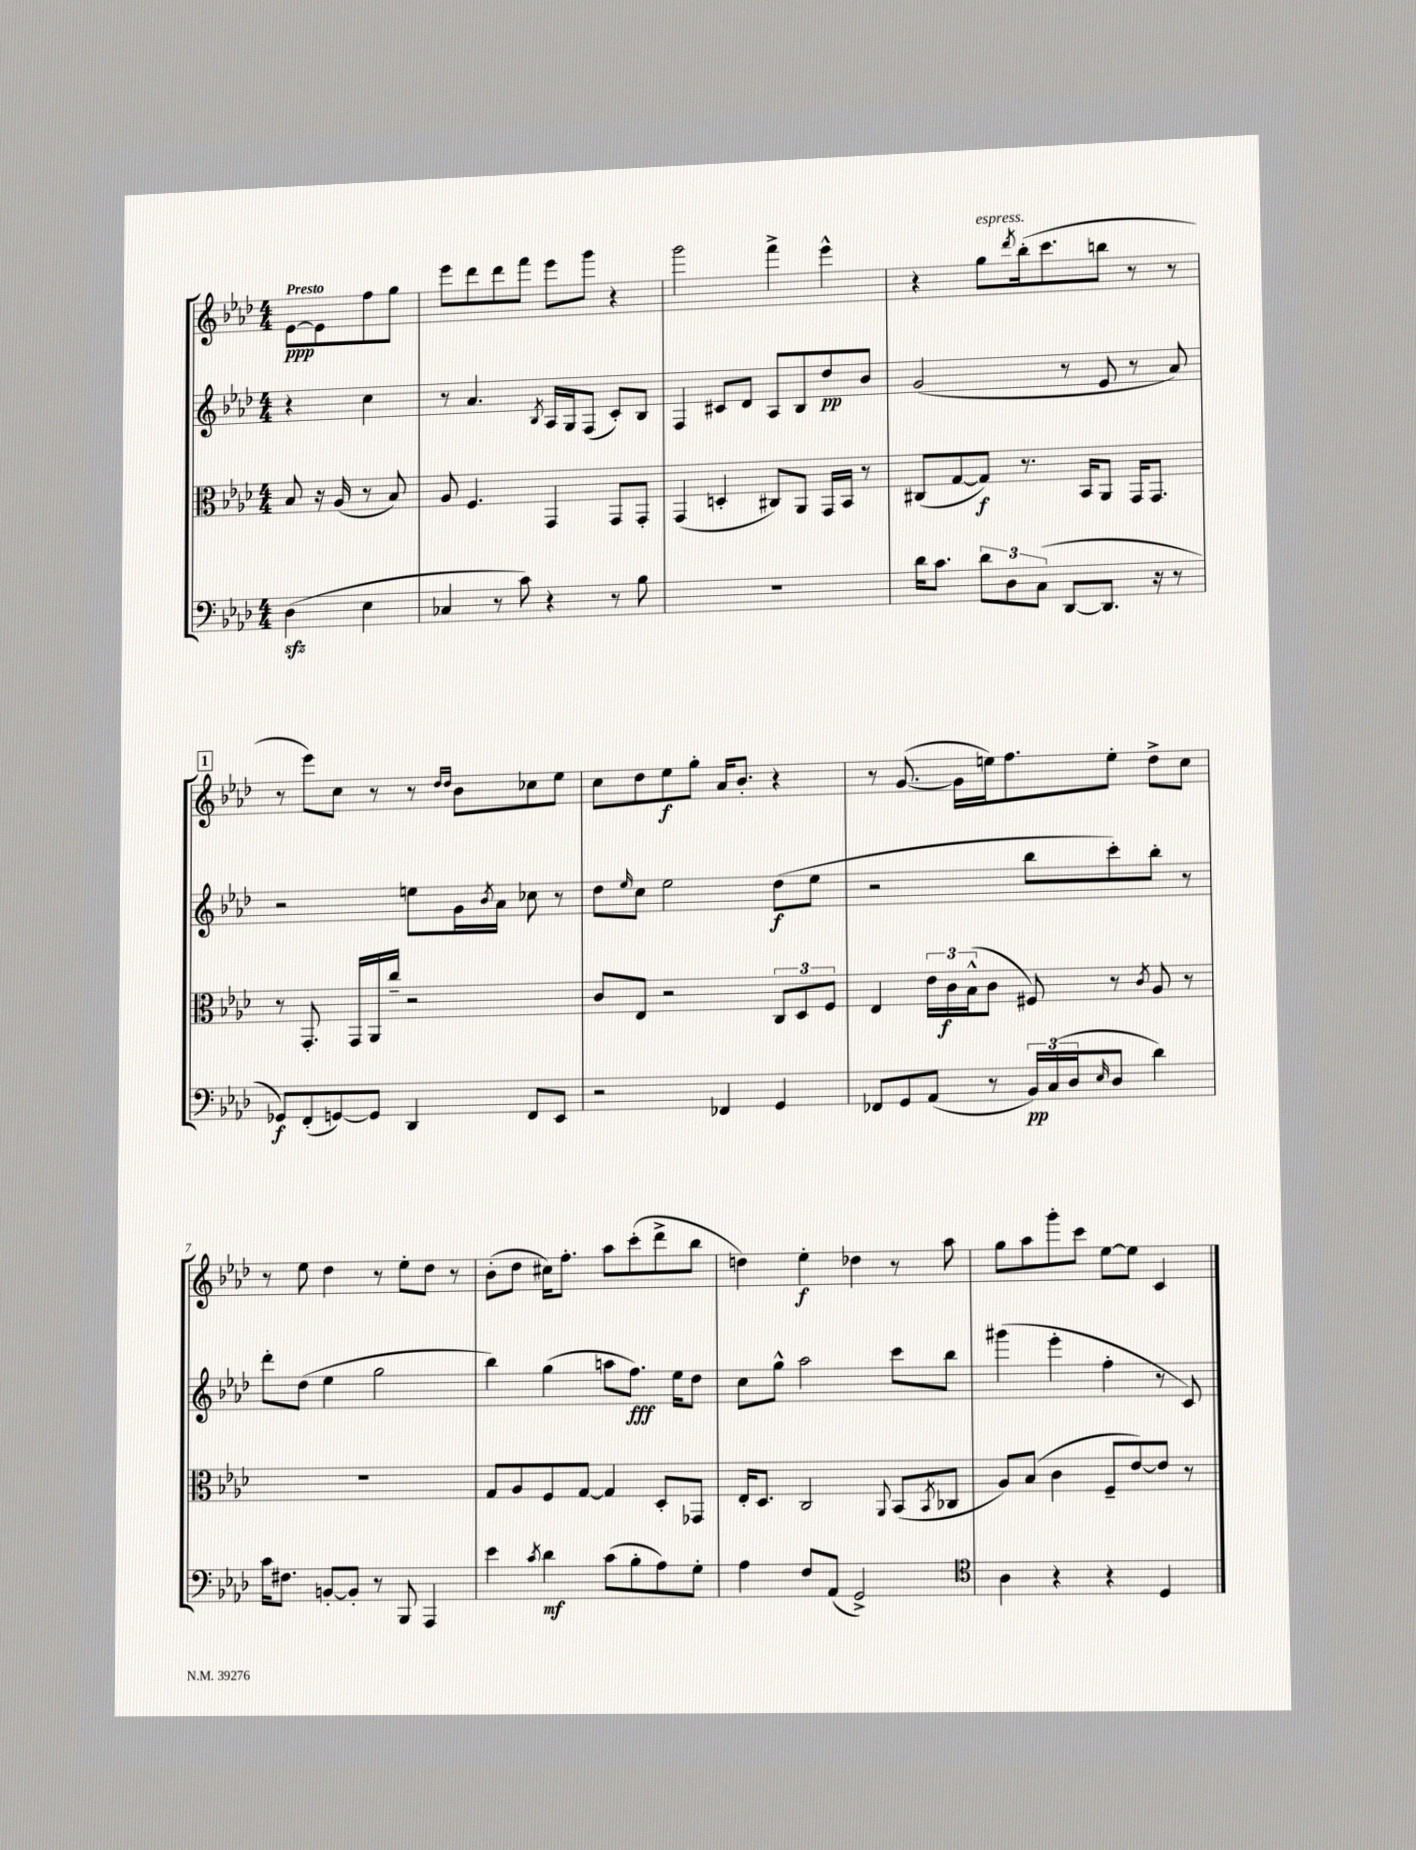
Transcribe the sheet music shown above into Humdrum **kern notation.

**kern	**dynam	**kern	**dynam	**kern	**dynam	**kern	**dynam
*part4	*part4	*part3	*part3	*part2	*part2	*part1	*part1
*staff4	*staff4	*staff3	*staff3	*staff2	*staff2	*staff1	*staff1
*clefF4	*	*clefC3	*	*clefG2	*	*clefG2	*
*k[b-e-a-d-]	*	*k[b-e-a-d-]	*	*k[b-e-a-d-]	*	*k[b-e-a-d-]	*
*M4/4	*	*M4/4	*	*M4/4	*	*M4/4	*
=	=	=	=	=	=	=	=
!	!	!	!	!	!	!LO:TX:a:B:t=Presto	!
(4D-zz\	.	8B-/	.	4r	.	[8e-\L	ppp
.	.	16r	.	.	.	8e-\]	.
.	.	(16A-/	.	.	.	.	.
4E-\	.	8r	.	4cc\	.	8ff\	.
.	.	8B-/)	.	.	.	8gg\J	.
=1	=1	=1	=1	=1	=1	=1	=1
4C-X/	.	8A-/	.	8r	.	8eee-\L	.
.	.	4.F/	.	4.a-/	.	8ddd-\	.
8r	.	.	.	.	.	8ddd-\	.
8c\)	.	.	.	.	.	8fff\J	.
.	.	.	.	8qB-/	.	.	.
4r	.	4GG/	.	16A-/LL	.	8eee-\L	.
.	.	.	.	16G/J	.	.	.
.	.	.	.	(8F/J	.	8ggg\J	.
8r	.	8GG/L	.	8c'/L)	.	4r	.
8B-\	.	8GG'/J	.	8B-/J	.	.	.
=2	=2	=2	=2	=2	=2	=2	=2
1r	.	(4GG/	.	4F/	.	2ggg\	.
.	.	4Dn'/	.	8c#X/L	.	.	.
.	.	.	.	8d-/J	.	.	.
.	.	8C#X/L)	.	8A-/L	.	4fff^\	.
.	.	8AA-/J	.	8B-/	.	.	.
.	.	16GG/LL	.	8dd-/	pp	4eee-^^\	.
.	.	16BB-/JJ	.	.	.	.	.
.	.	8r	.	8b-/J	.	.	.
=3	=3	=3	=3	=3	=3	=3	=3
16d-\KL	.	(8C#X/L	.	(2g/	.	4r	.
8.c\J	.	.	.	.	.	.	.
.	.	[8G/	.	.	.	.	.
!	!	!	!	!	!	!LO:TX:a:i:t=espress.	!
12d-\L	.	8G/J])	f	.	.	8gg\L	.
12D-\	.	.	.	.	.	.	.
.	.	.	.	.	.	8qddd-/	.
.	.	8.r	.	.	.	(16bb-'\k	.
(12C\J	.	.	.	.	.	.	.
.	.	.	.	.	.	8.ccc\	.
[8DD-/L	.	.	.	8r	.	.	.
.	.	16BB-/KL	.	.	.	.	.
8.DD-/J]	.	8AA-/J	.	8e-/	.	8bbn\J	.
.	.	16GG/KL	.	8r	.	8r	.
16r	.	8.GG/J	.	.	.	.	.
8r	.	.	.	8a-/)	.	8r	.
!!LO:LB:g=z
!!LO:REH:place=s1:t=1
=4	=4	=4	=4	=4	=4	=4	=4
8GG-X/L)	f	8r	.	2r	.	8r	.
(8FF'/	.	8.GG'/	.	.	.	8eee-\L)	.
[8GGn/)	.	.	.	.	.	8cc\J	.
.	.	16GG/LL	.	.	.	.	.
8GG/J]	.	16AA-/	.	.	.	8r	.
.	.	16cc~/JJ	.	.	.	.	.
4DD-/	.	2r	.	8een\L	.	8r	.
.	.	.	.	.	.	16qqdd-/LL	.
.	.	.	.	.	.	16qqdd-/JJ	.
.	.	.	.	16g\L	.	8b-\L	.
.	.	.	.	8qb-/	.	.	.
.	.	.	.	16a-\JJ	.	.	.
8FF/L	.	.	.	8cc-X\	.	8cc-X\	.
8EE-/J	.	.	.	8r	.	8ee-\J	.
=5	=5	=5	=5	=5	=5	=5	=5
2r	.	8c/L	.	8dd-\L	.	8cc\L	.
.	.	.	.	16qqee-/	.	.	.
.	.	8E-/J	.	8cc\J	.	8dd-\	.
.	.	2r	.	2ee-\	.	8ee-\	f
.	.	.	.	.	.	8gg'\J	.
4FF-X/	.	.	.	.	.	16a-/KL	.
.	.	.	.	.	.	8.b-'/J	.
4GG/	.	12C/L	.	(8dd-\L	f	4r	.
.	.	12D-/	.	.	.	.	.
.	.	.	.	8ee-\J	.	.	.
.	.	12F/J	.	.	.	.	.
=6	=6	=6	=6	=6	=6	=6	=6
8FF-X/L	.	4E-/	.	2r	.	8r	.
8GG/	.	.	.	.	.	([8.g/	.
(8AA-/J	.	24e-\LL	.	.	.	.	.
.	.	24c\	f	.	.	.	.
.	.	.	.	.	.	16g\LL]	.
.	.	(24B-^^\J	.	.	.	.	.
8r	.	8c\J	.	.	.	16een\J)	.
.	.	.	.	.	.	8.ff\	.
24BB-/LL)	pp	8F#X/)	.	8bb-\L	.	.	.
(24C/	.	.	.	.	.	.	.
24D-/J	.	.	.	.	.	.	.
16qqE-/	.	.	.	.	.	.	.
8D-/J	.	8r	.	8ccc'\)	.	8ee'\J	.
.	.	8qc/	.	.	.	.	.
4d-\)	.	8A-/	.	8bb-'\J	.	8dd-^\L	.
.	.	8r	.	8r	.	8cc\J	.
!!LO:LB:g=z
=7	=7	=7	=7	=7	=7	=7	=7
16c\KL	.	1r	.	8ddd-'\L	.	8r	.
8.F#X\J	.	.	.	.	.	.	.
.	.	.	.	(8dd-\J	.	8ee-\	.
[8BBn'/L	.	.	.	4ee-\	.	4dd-\	.
8BB'/J]	.	.	.	.	.	.	.
8r	.	.	.	2gg\	.	8r	.
8BBB-/	.	.	.	.	.	8ee-'\L	.
4AAA-/	.	.	.	.	.	8dd-\J	.
.	.	.	.	.	.	8r	.
=8	=8	=8	=8	=8	=8	=8	=8
4e-\	.	8G/L	.	4bb-\)	.	(8b-'\L	.
.	.	8A-/	.	.	.	8dd-\J	.
8qc/	.	.	.	.	.	.	.
4d-\	mf	8F/	.	(4gg\	.	16cc#X\KL)	.
.	.	.	.	.	.	8.ff'\J	.
.	.	[8G/J	.	.	.	.	.
(8c\L	.	4G/]	.	8aan\L	.	8aa-\L	.
8B-'\	.	.	.	8.ff\J)	fff	(8ccc'\	.
8A-\)	.	8D-'/L	.	.	.	8ddd-^\	.
.	.	.	.	16ee-\KL	.	.	.
8G'\J	.	8GG-X/J	.	8dd-\J	.	8bb-\J	.
=9	=9	=9	=9	=9	=9	=9	=9
4A-\	.	16E-'/KL	.	8cc\L	.	4ddn\)	.
.	.	8.D-/J	.	.	.	.	.
.	.	.	.	8gg^^\J	.	.	.
8F/L	.	2C/	.	2aa-\	.	4ee-'\	f
(8AA-/J	.	.	.	.	.	.	.
2GG^/)	.	.	.	.	.	4dd-X\	.
.	.	8qqAA-/	.	.	.	.	.
.	.	(8BB-/L	.	8ccc\L	.	8r	.
.	.	8qBB-/	.	.	.	.	.
.	.	8C-X/J	.	8bb-\J	.	8aa-\	.
=10	=10	=10	=10	=10	=10	=10	=10
*clefC4	*	*	*	*	*	*	*
4A-\	.	8A-/L)	.	(4ggg#X\	.	8gg\L	.
.	.	(8B-/J	.	.	.	8aa-\	.
4r	.	4c\	.	4eee-'\	.	8ggg'\	.
.	.	.	.	.	.	8ccc\J	.
4r	.	8F~/L	.	4ff'\	.	[8ee-\L	.
.	.	[8e-/)	.	.	.	8ee-\J]	.
4D-/	.	8e-/J]	.	8r	.	4c/	.
.	.	8r	.	8c/)	.	.	.
==	==	==	==	==	==	==	==
*-	*-	*-	*-	*-	*-	*-	*-
